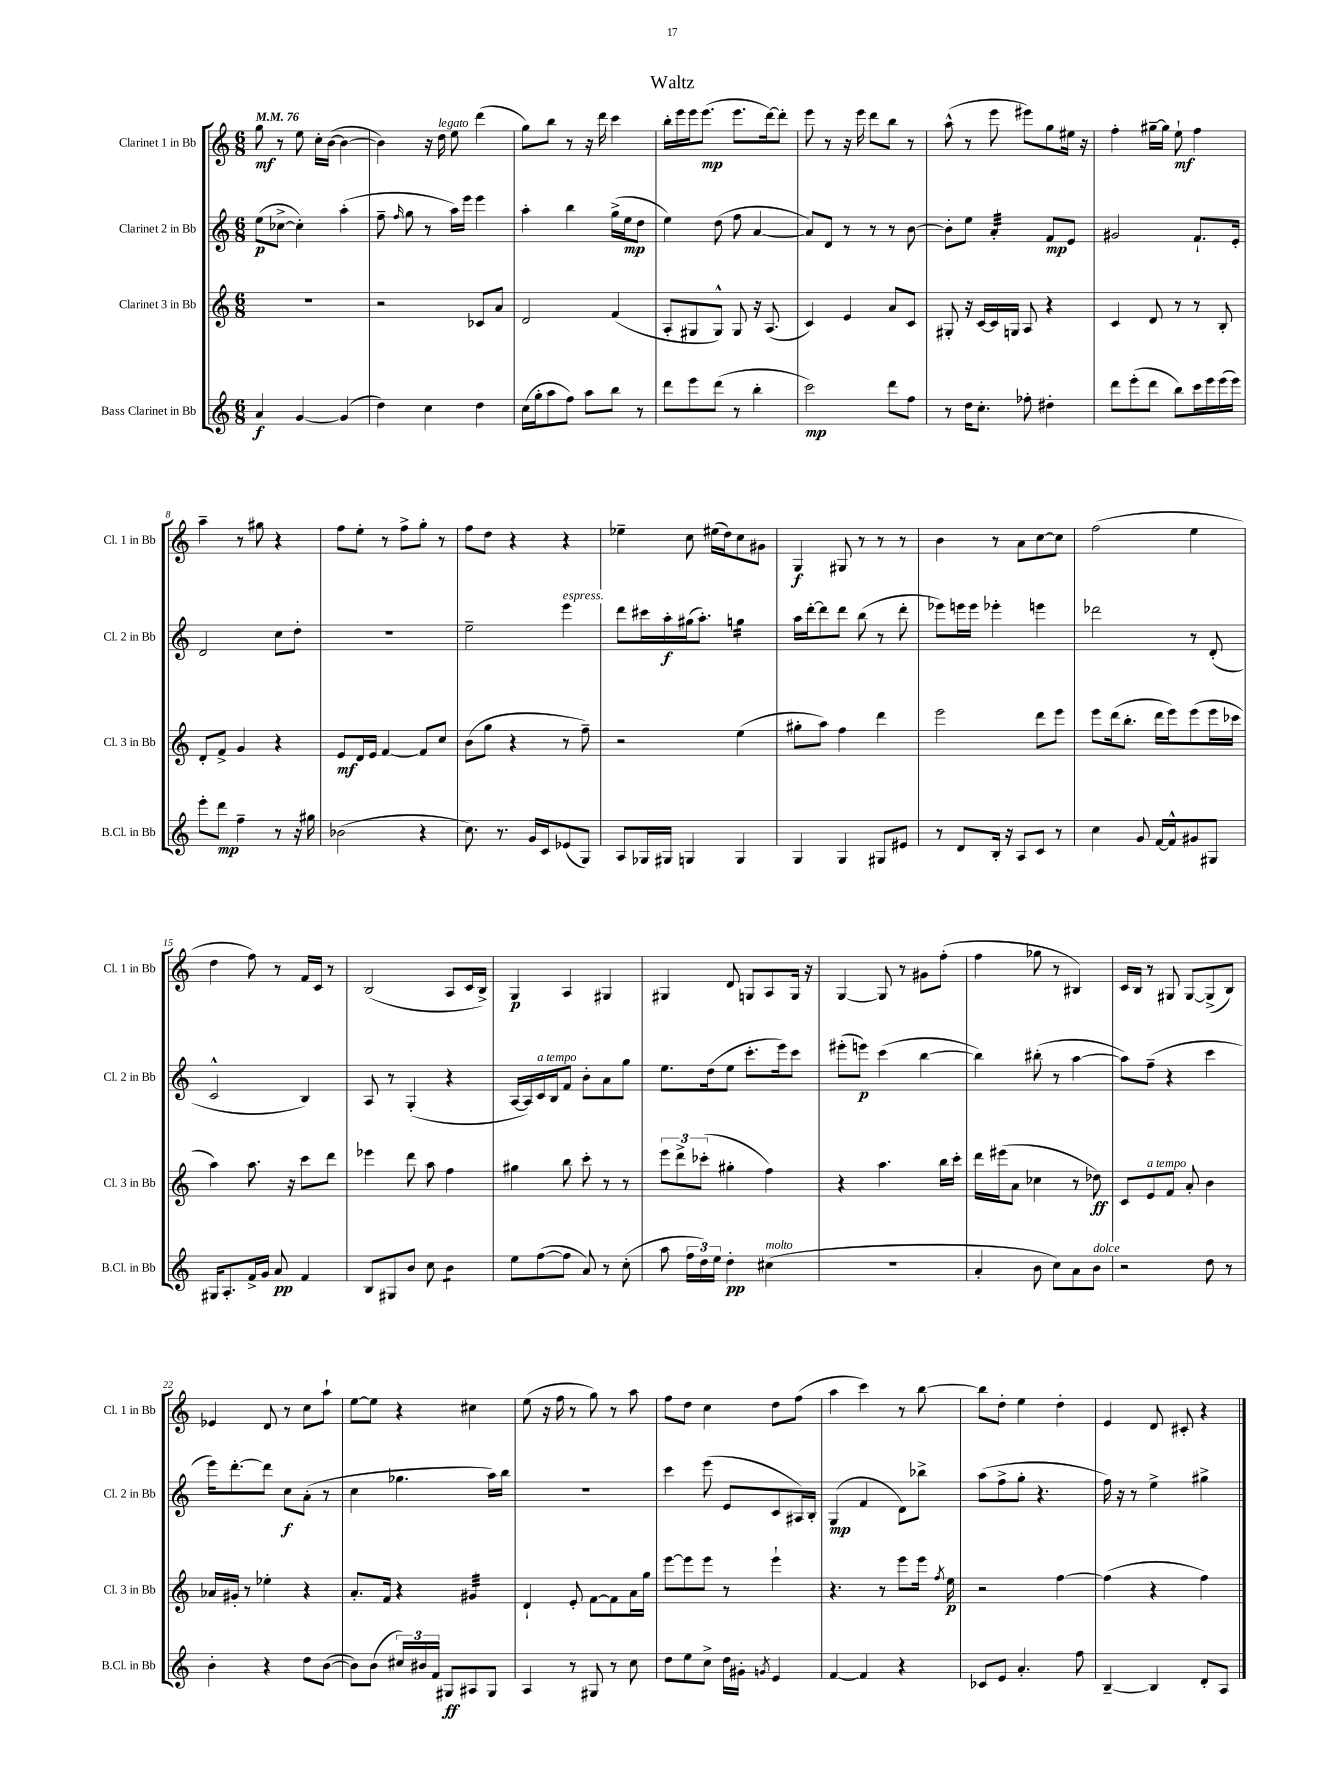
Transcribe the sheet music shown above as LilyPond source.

\header { title = "Waltz" }
<<
\new StaffGroup <<
\new Staff = "s0" \with { instrumentName = "Clarinet 1 in Bb" shortInstrumentName = "Cl. 1 in Bb" } {
    \clef treble \key c \major \numericTimeSignature \time 6/8 \tempo 4 = 76
    \autoBeamOff g''8\mf r8 e''8 c''16[-. b'16]~( b'4~ |
    b'4) r16 d''16^\markup { \italic "legato" } e''8 d'''4( |
    g''8[) b''8] r8 r16 d'''16 c'''4 |
    b''16[-. e'''16 e'''16 e'''8.]\mp( e'''8.[ d'''16~) d'''8]-. |
    e'''8 r8 r16 e'''16 d'''8[ b''8] r8 |
    a''8-^( r8 e'''8 eis'''8[) g''8 eis''16] r16 |
    f''4-. gis''16[~-- gis''16] e''8-!\mf f''4 |
    a''4-- r8 gis''8 r4 |
    f''8[ e''8]-. r8 f''8[-> g''8]-. r8 |
    f''8[ d''8] r4 r4 |
    ees''4-- c''8 eis''16[( d''16) c''8 gis'8] |
    g4\f gis8 r8 r8 r8 |
    b'4 r8 a'8[ c''8~ c''8] |
    f''2( e''4 |
    d''4 f''8) r8 f'16[ c'16] r8 |
    b2( a8[ c'16 b16]->) |
    g4\p a4 gis4 |
    gis4 d'8 g8[ a8 g16] r16 |
    g4~ g8 r8 gis'8[ f''8]-.( |
    f''4 ges''8 r8 bis4) |
    c'16[ b16] r8 gis8 gis8[~ gis8->( b8]) |
    ees'4 d'8 r8 c''8[ a''8]-! |
    e''8[~ e''8] r4 cis''4 |
    e''8( r16 f''16 r8 g''8) r8 a''8 |
    f''8[ d''8] c''4 d''8[ f''8]( |
    a''4 c'''4) r8 b''8~ |
    b''8[ d''8]-. e''4 d''4-. |
    e'4 d'8 cis'8-. r4 \bar "|." |
}
\new Staff = "s1" \with { instrumentName = "Clarinet 2 in Bb" shortInstrumentName = "Cl. 2 in Bb" } {
    \clef treble \key c \major \numericTimeSignature \time 6/8
    \autoBeamOff e''8[\p( ces''8]~-> ces''4-.) a''4-.( |
    f''8-- \grace { f''16 } g''8 r8 a''16[) e'''16] e'''4 |
    a''4-. b''4 g''16[->( e''16\mp d''8] |
    e''4) d''8( f''8 a'4~ |
    a'8[) d'8] r8 r8 r8 b'8~ |
    b'8[-. e''8] a'4:32-. f'8[\mp e'8] |
    gis'2 f'8.[-! e'16]-. |
    d'2 c''8[ d''8]-. |
    R2. |
    e''2-- e'''4^\markup { \italic "espress." } |
    d'''8[ cis'''16 a''16-.\f gis''16( a''8.]-.) g''4:16 |
    a''16[ d'''16~-. d'''8 d'''8] b''8( r8 d'''8-. |
    ees'''8[) e'''16 e'''16] ees'''4-. e'''4 |
    des'''2 r8 d'8-.( |
    c'2-^ b4) |
    a8 r8 g4-.( r4 |
    a16[~ a16) c'16^\markup { \italic "a tempo" } b16 f'8] b'8[-. a'8 g''8] |
    e''8.[ d''16( e''8] c'''8.[-. e'''16) c'''8] |
    eis'''8[-.( e'''8]\p) c'''4( b''4~ |
    b''4) bis''8-.( r8 a''4~ |
    a''8[) f''8]--( r4 c'''4 |
    e'''16[) d'''8.~-. d'''8] c''8[\f a'8]-.( r8 |
    c''4 ges''4. a''16[) b''16] |
    R2. |
    c'''4 e'''8( e'8[ c'8 ais16) b16]-. |
    g4\mp( f'4 d'8[) bes''8]-> |
    a''8[( f''8-> g''8]-. r4. |
    f''16) r16 r8 e''4-> gis''4-> \bar "|." |
}
\new Staff = "s2" \with { instrumentName = "Clarinet 3 in Bb" shortInstrumentName = "Cl. 3 in Bb" } {
    \clef treble \key c \major \numericTimeSignature \time 6/8
    \autoBeamOff R2. |
    r2 ces'8[ a'8] |
    d'2 f'4( |
    a8[-. gis8 gis8]-^) gis8 r16 a8.( |
    c'4) e'4 a'8[ c'8] |
    gis8-. r16 c'16[~ c'16 g16] a8 r4 |
    c'4 d'8 r8 r8 b8-. |
    d'8[-. f'8]-> g'4 r4 |
    e'8[\mf d'16 e'16] f'4~ f'8[ c''8] |
    b'8[( g''8] r4 r8 f''8--) |
    r2 e''4( |
    gis''8[-. a''8]) f''4 d'''4 |
    e'''2 d'''8[ e'''8] |
    e'''8[ d'''16( b''8.]-. d'''16[ e'''16) e'''8( e'''16 ces'''16] |
    a''4) a''8. r16 c'''8[ d'''8] |
    ees'''4 d'''8 a''8 f''4 |
    gis''4 b''8 c'''8-. r8 r8 |
    \tuplet 3/2 { e'''8[ d'''8-> ces'''8]-.( } gis''4-. f''4) |
    r4 a''4. b''16[ c'''16]-. |
    d'''16[ eis'''16( a'8] ces''4 r8 des''8\ff) |
    c'8[ e'8^\markup { \italic "a tempo" } f'8] a'8-. b'4 |
    aes'16[ gis'16]-. r8 ees''4-. r4 |
    a'8.[-. f'16] r4 gis'4:32 |
    d'4-! e'8-. f'8[~ f'8 a'16 g''16] |
    e'''8[~ e'''8 e'''8] r8 e'''4-! |
    r4. r8 e'''8[ e'''16] \acciaccatura { f''8 } e''16\p |
    r2 f''4~ |
    f''4( r4 f''4) \bar "|." |
}
\new Staff = "s3" \with { instrumentName = "Bass Clarinet in Bb" shortInstrumentName = "B.Cl. in Bb" } {
    \clef treble \key c \major \numericTimeSignature \time 6/8
    \autoBeamOff a'4\f g'4~ g'4( |
    d''4) c''4 d''4 |
    c''16[( g''16-. a''8 f''8]) a''8[ b''8] r8 |
    d'''8[ e'''8 d'''8]( r8 b''4-. |
    c'''2\mp) d'''8[ f''8] |
    r8 d''16[ c''8.]-. fes''8-. dis''4-. |
    d'''8[ e'''8-.( d'''8] b''8[) c'''16 e'''16 e'''16( e'''16]) |
    e'''8[-. d'''8]\mp f''4-- r8 r16 gis''16 |
    bes'2( r4 |
    c''8.) r8. g'16[ c'16 ees'8( g8]) |
    a8[ ges16 gis16] g4 g4 |
    g4 g4 gis8[ eis'8] |
    r8 d'8[ b16]-. r16 a8[ c'8] r8 |
    c''4 g'8 f'16[~ f'16-^ gis'8 gis8] |
    gis16[ a8.-. f'16-> g'16] a'8\pp f'4 |
    b8[ gis8 b'8] c''8 b'4:8 |
    e''8[ f''8~( f''8] a'8) r8 c''8-.( |
    a''8 \tuplet 3/2 { f''16[ d''16) e''16] } d''4-.\pp cis''4^\markup { \italic "molto" }( |
    R2. |
    a'4-. b'8 c''8[) a'8 b'8]^\markup { \italic "dolce" } |
    r2 d''8 r8 |
    b'4-. r4 d''8[ b'8]~( |
    b'8[) b'8]( \tuplet 3/2 { cis''16[) bis'16 f'16] } gis8[\ff ais8 gis8] |
    a4 r8 gis8 r8 c''8 |
    d''8[ e''8 c''8]-> d''16[ gis'16]-. \acciaccatura { g'8 } e'4 |
    f'4~ f'4 r4 |
    ces'8[ e'8] a'4.-. f''8 |
    b4~-- b4 d'8[-. a8] \bar "|." |
}
>>
>>
